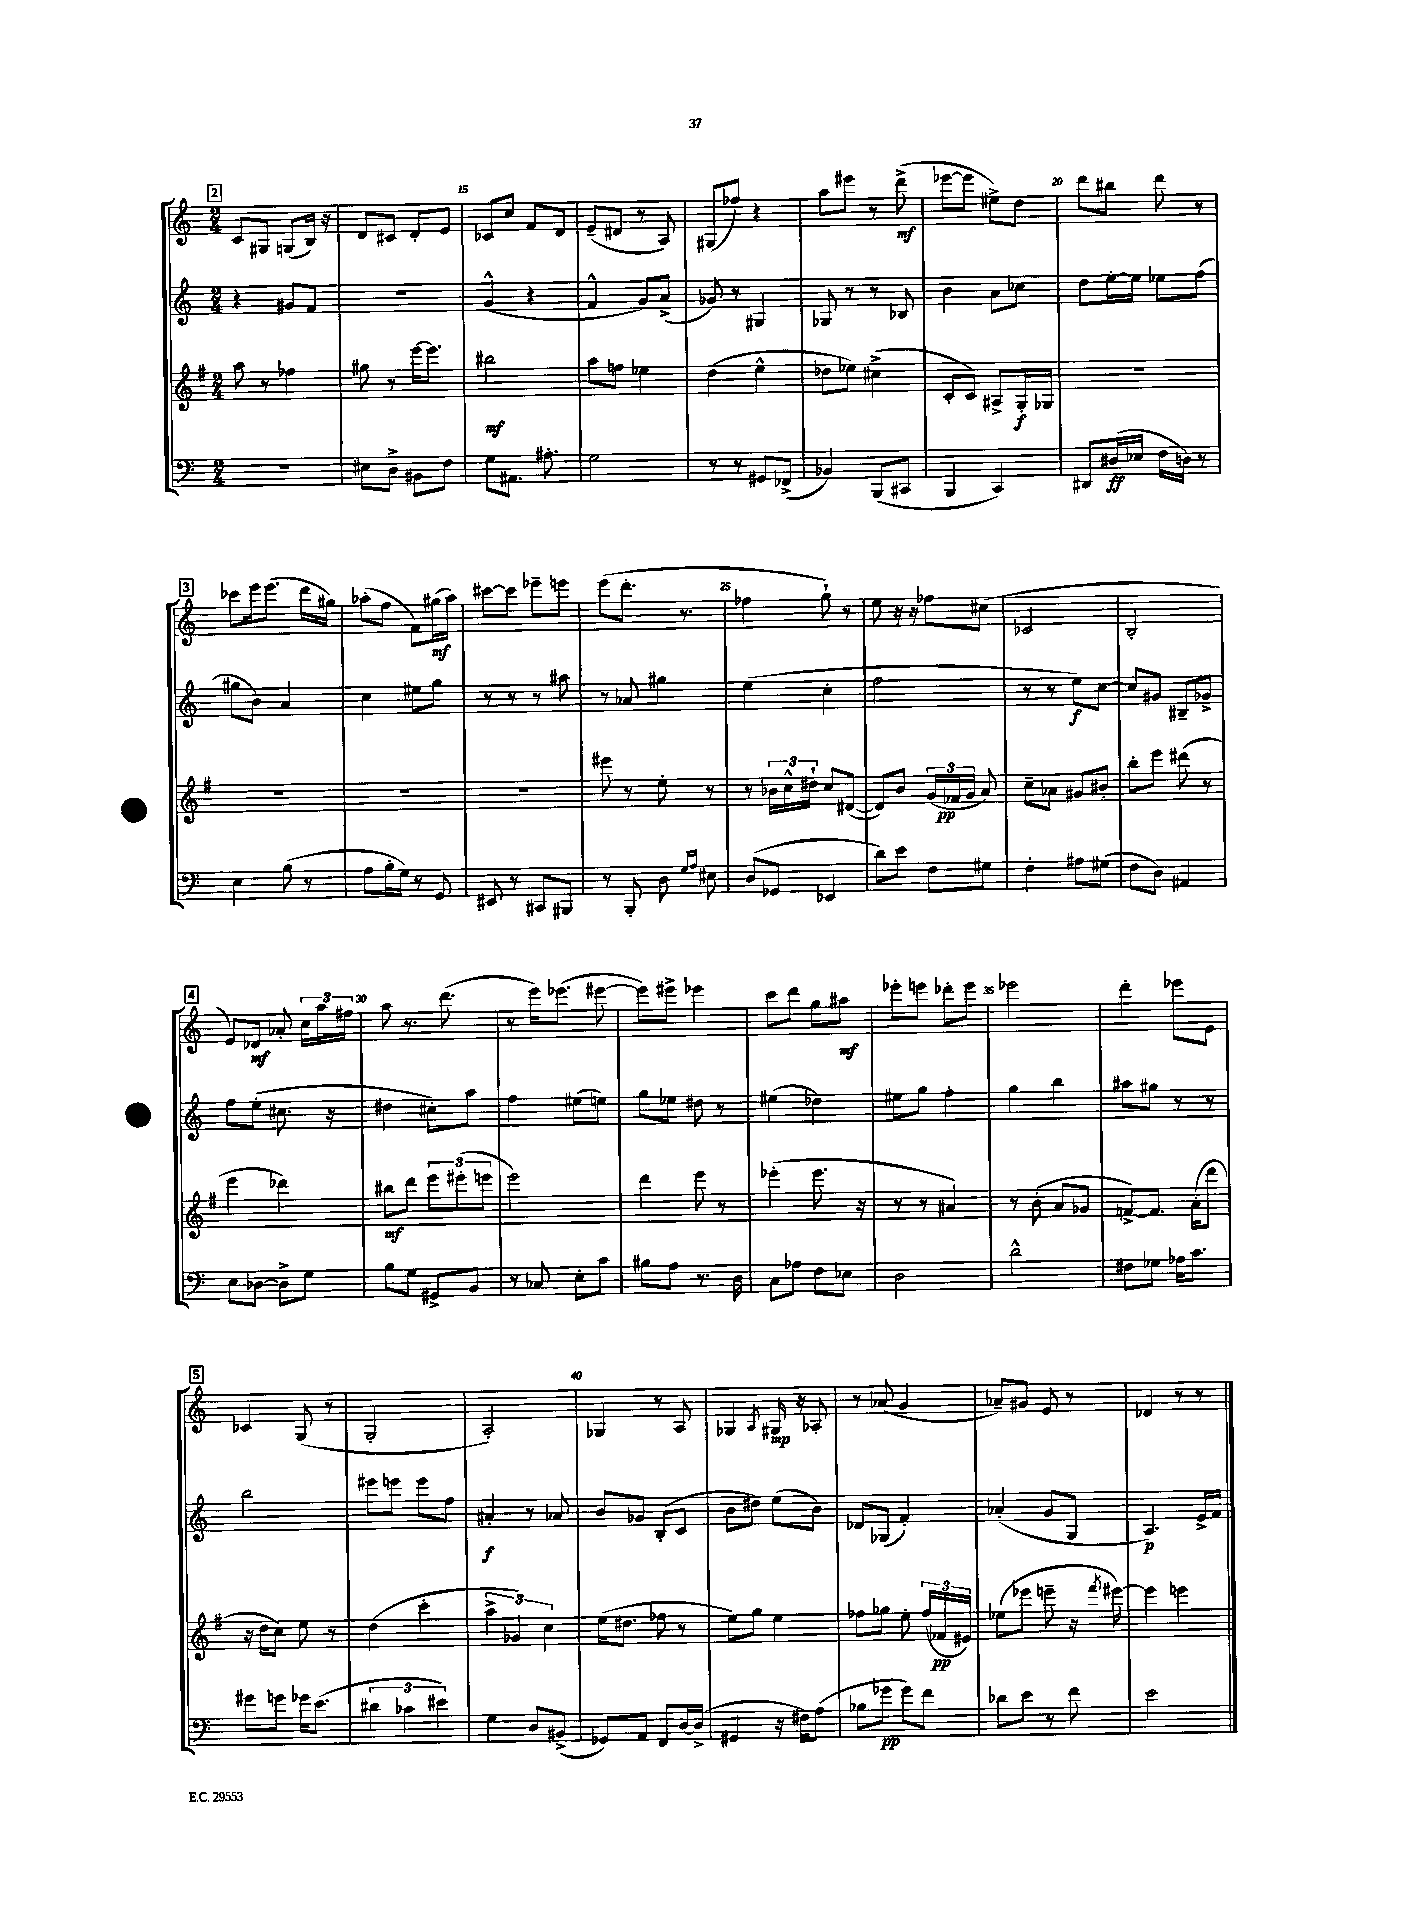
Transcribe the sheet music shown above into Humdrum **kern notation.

**kern	**kern	**kern	**kern
*staff4	*staff3	*staff2	*staff1
*clefF4	*clefG2	*clefG2	*clefG2
*k[]	*k[f#]	*k[]	*k[]
*M2/4	*M2/4	*M2/4	*M2/4
2r	8aa	4r	8c
.	8r	.	8G#
.	4ff-	8g#	(8G
.	.	8f	16B)
.	.	.	16r
=	=	=	=
8E#	8gg#	2r	8d
8D^	8r	.	8c#
8BB#	[16eee	.	8d'
.	8.eee]	.	.
8F	.	.	8e
=	=	=	=
8G	2bb#	(4g^^	8c-
8.AA#	.	.	8cc
.	.	4r	8f
8.A#'	.	.	.
.	.	.	8d
=	=	=	=
2G	8aa	4f^^	(8e~
.	8ff	.	8d#
.	4ee-	8g)	8r
.	.	(8a^	8A)
=	=	=	=
8r	(4dd	8g-)	(8G#
8r	.	8r	8ff-)
8GG#	4ee^^	4G#	4r
(8FF-^	.	.	.
=	=	=	=
4BB-)	8dd-	8G-	8aa
.	8ee-)	8r	8eee#
(8BBB	(4cc#^	8r	8r
8CC#	.	8B-	(8ddd^
=	=	=	=
4BBB	8c'	4b	[8eee-
.	8c)	.	8eee-]
4CC)	8A#^	8a	8ee#^)
.	16G'	8cc-	8dd
.	16G-	.	.
=	=	=	=
8DD#	2r	8dd	8ddd
(16D#	.	[16ee'	8bb#
16E-	.	16ee]	.
16F	.	8ee-	8ddd
16D)	.	.	.
8r	.	(8ff	8r
=	=	=	=
4E	2r	8gg#	8ccc-
.	.	8b)	16eee
.	.	.	(8.eee
(8B	.	4a	.
8r	.	.	16ddd
.	.	.	16gg#)
=	=	=	=
8A	2r	4cc	(8aa-'
16B'	.	.	8ff
16G)	.	.	.
8r	.	8ee#	8f)
8GG	.	8gg	(16gg#
.	.	.	16aa-)
=	=	=	=
8EE#	2r	8r	[8ccc#
8r	.	8r	8ccc#]
8CC#	.	8r	8eee-~
8BBB#	.	8aa#	8eee
=	=	=	=
8r	8eee#	8r	(8eee
8BBB'	8r	8a-	8.ddd'
8D	8ee'	4gg#	.
.	.	.	8.r
16qqG	.	.	.
16qqA	.	.	.
8E#	8r	.	.
=	=	=	=
(8D	8r	(4ee	4ff-
8GG-	24b-	.	.
.	24cc^^	.	.
.	24dd#`	.	.
4EE-	8cc	4cc'	8gg`)
.	([8d#	.	8r
=	=	=	=
8d)	8d#])	2ff	8ee
8e	8b	.	16r
.	.	.	16r
8F	(24g	.	8ff-
.	24f-	.	.
.	24g	.	.
8G#	8a)	.	(8cc#
=	=	=	=
4F'	8cc~	8r	2c-
.	8a-	8r	.
8A#	8g#	8ee)	.
(8G#	8b#'	[8cc	.
=	=	=	=
8F	8bb'	8cc]	2B'
8D)	8eee	8g#	.
4AA#	(8ddd#	8B#~	.
.	8r	8g-^	.
=	=	=	=
8E	4eee	8ff	8e)
[8D-	.	(8ee'	8d-
8D-^]	4ddd-)	8.cc#	8a-'
8G	.	.	24cc
.	.	.	24aa
.	.	16r	.
.	.	.	24ff#
=	=	=	=
8B	8bb#	4dd#	8aa
8G	8ddd	.	8.r
8GG#^	12eee	8cc#')	.
.	.	.	(8.ddd
.	(12eee#'	.	.
8BB	.	8aa	.
.	12eee	.	.
=	=	=	=
8r	2eee)	4ff	8r
8C-	.	.	16eee)
.	.	.	(8.eee-
8E'	.	(8ee#	.
8c	.	8ee)	[8eee#
=	=	=	=
8B#	4ddd	8gg	8eee#])
8A	.	8ee-	8eee#^
8.r	8eee	8dd#	4eee-
.	8r	8r	.
16D	.	.	.
=	=	=	=
8C	(4eee-'	(4ee#	8ccc
8A-	.	.	8ddd
8F	8.eee-	4dd-)	8gg
8E-	.	.	8aa#
.	16r	.	.
=	=	=	=
2D	8r	8ee#	8eee-'
.	8r	8gg	8eee
.	4a#)	4ff'	8ddd-'
.	.	.	8eee
=	=	=	=
2d^^	8r	4gg	2eee-
.	(8b'	.	.
.	8a	4bb	.
.	8g-	.	.
=	=	=	=
8F#	[8f^)	8aa#	4ddd'
8G-	8.f]	8gg#	.
16A-	.	8r	8eee-
8.c	(16a'	.	.
.	8ddd	8r	8e
=	=	=	=
8g#	16r	2bb	4c-
.	16dd	.	.
8g	8cc)	.	.
16g-	8ee	.	(8G
(8.e	.	.	.
.	8r	.	8r
=	=	=	=
6d#	(4dd	8eee#	2G'
.	.	8eee	.
6c-	.	.	.
.	4ccc'	8eee	.
6e#)	.	.	.
.	.	8ff	.
=	=	=	=
4G	6aa^	4a#'	2A')
.	6g-)	.	.
8D	.	8r	.
.	6cc	.	.
(8BB#^	.	8a-	.
=	=	=	=
8GG-)	(16ee	8b	4G-
.	8.dd#	.	.
8AA	.	8g-	.
8FF	8ff-	(8B'	8r
[16D	8r	8c	8A
(16D^]	.	.	.
=	=	=	=
4GG#	8ee)	8b	4G-
.	8gg	8dd#)	.
.	.	.	8qA
16r	4ee	(8ee	16G#
16F#)	.	.	16r
(8A	.	8b)	8A-'
=	=	=	=
8B-	8ff-	8d-	8r
8g-	8gg-	(8G-	(8a-
8g-)	8ee'	4f')	4g
8f	(24ff-	.	.
.	24f-	.	.
.	24e#)	.	.
=	=	=	=
8d-	(8ee-	(4a-'	8a-~)
8e	8eee-	.	8g#
8r	8eee~	8g	8e
8f	16r	8G	8r
.	8qfff#	.	.
.	[16eee#)	.	.
=	=	=	=
2e	4eee#]	4.A)	4d-
.	4eee	.	8r
.	.	16e^	8r
.	.	16f	.
==	==	==	==
*-	*-	*-	*-
